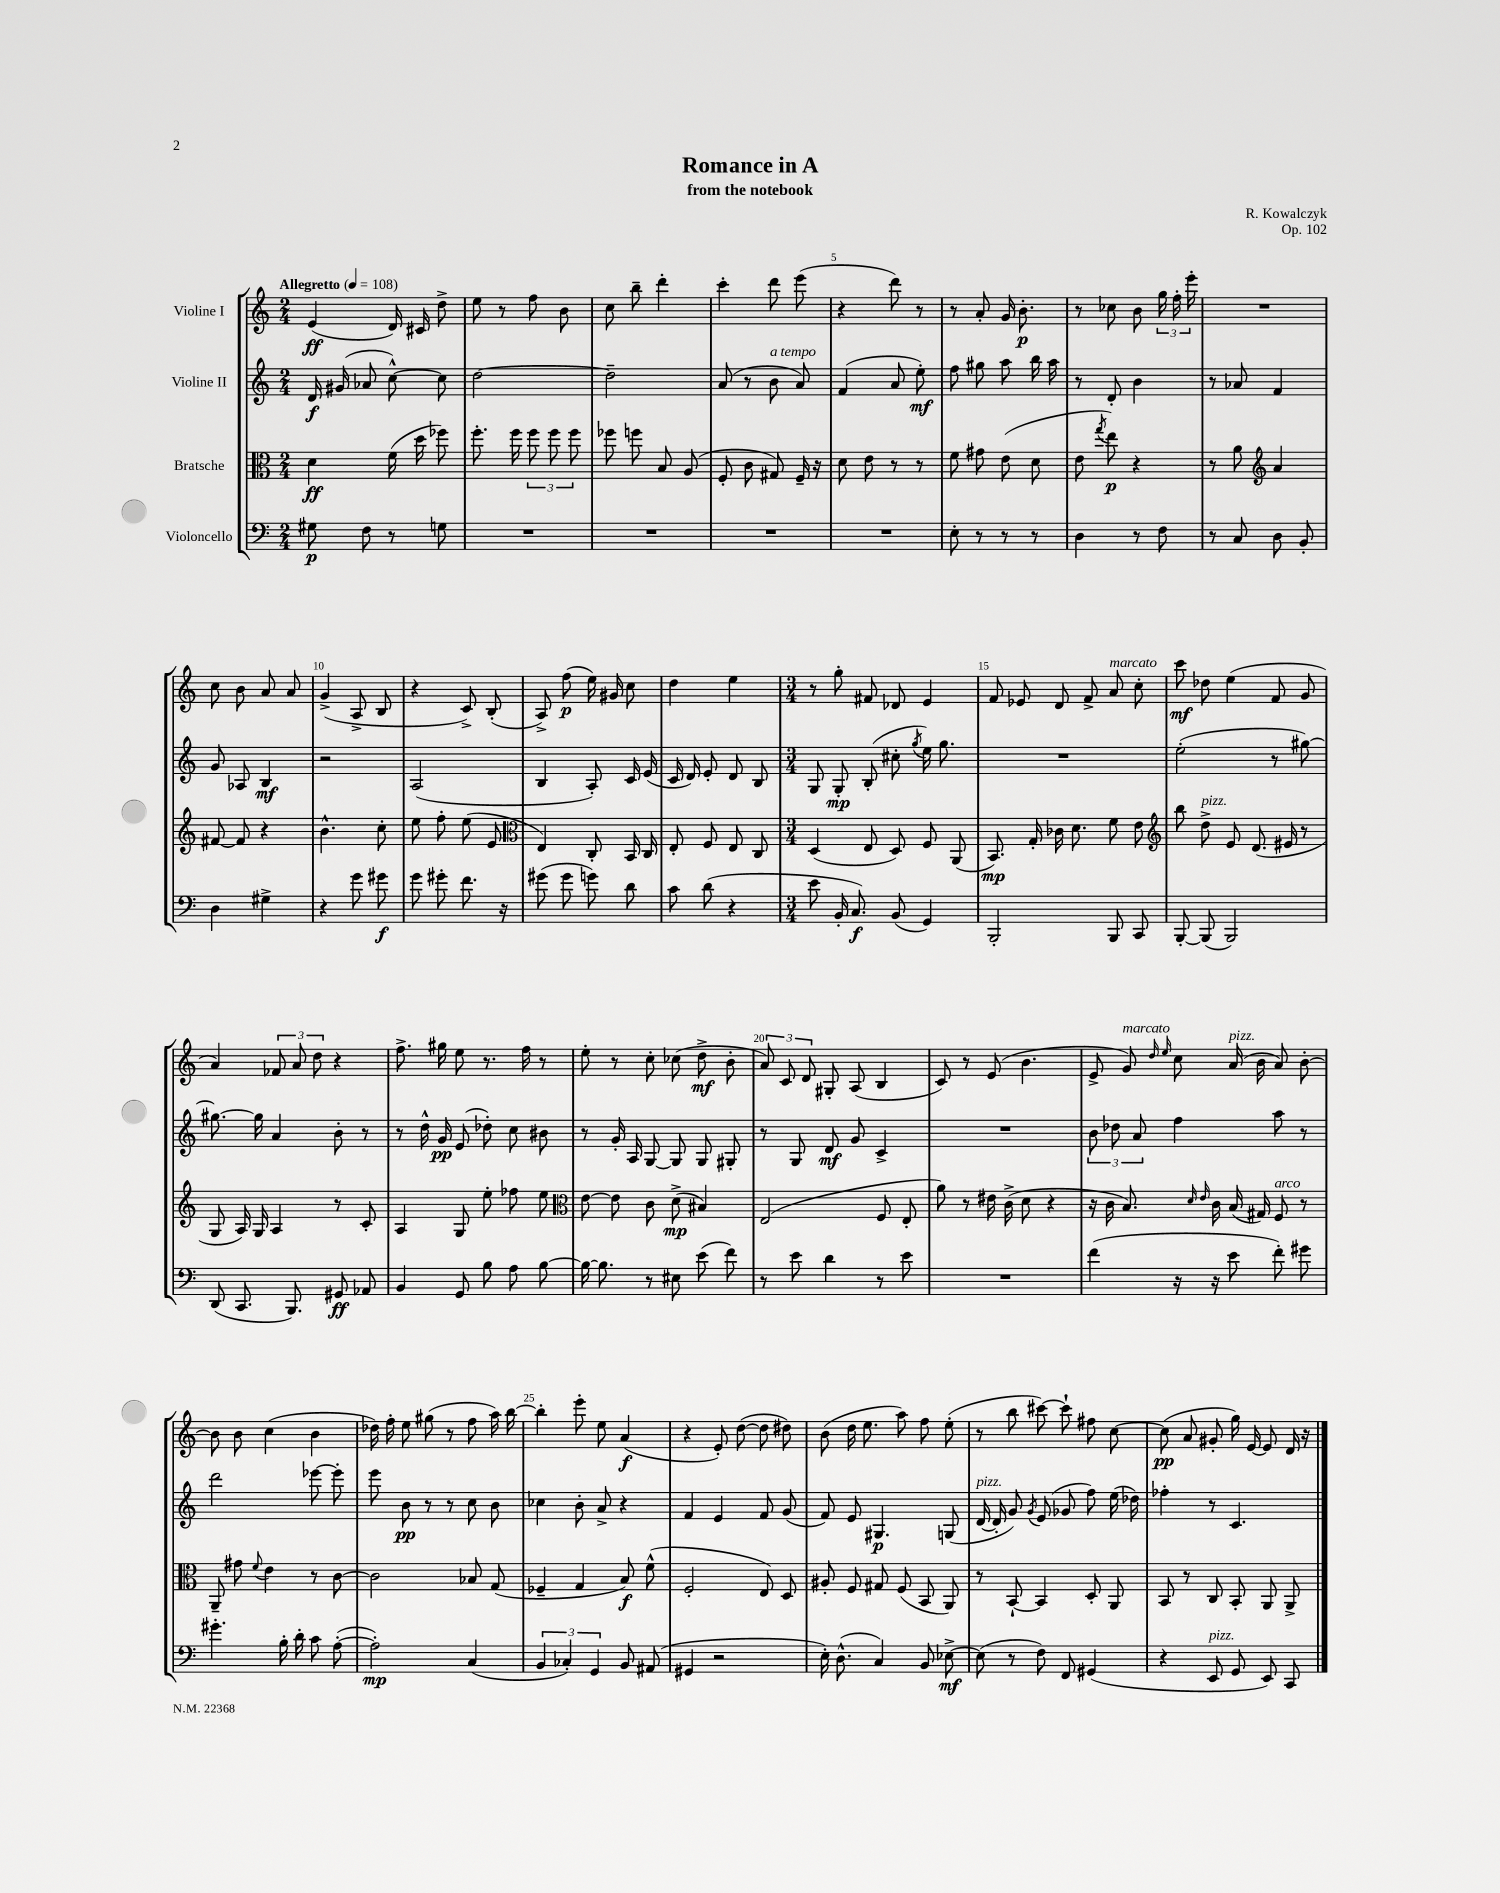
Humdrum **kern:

**kern	**kern	**kern	**kern
*staff4	*staff3	*staff2	*staff1
*clefF4	*clefC3	*clefG2	*clefG2
*k[]	*k[]	*k[]	*k[]
*M2/4	*M2/4	*M2/4	*M2/4
*MM108	*MM108	*MM108	*MM108
8G#	4d	16d	(4e
.	.	(16g#	.
8F	.	8a-	.
8r	(16f	[8cc^^)	16d)
.	16dd	.	16c#
8G	8ff-)	8cc]	8dd^
=	=	=	=
2r	8.ff'	[2dd	8ee
.	.	.	8r
.	16ff	.	.
.	12ff	.	8ff
.	12ff	.	.
.	.	.	8b
.	12ff	.	.
=	=	=	=
2r	8ff-	2dd~]	8cc
.	8ff	.	8bb~
.	8B	.	4ddd'
.	(8A	.	.
=	=	=	=
2r	8F'	(8a	4ccc'
.	8c	8r	.
.	8G#)	8b	8ddd
.	16F~	8a)	(8eee
.	16r	.	.
=	=	=	=
2r	8d	(4f	4r
.	8e	.	.
.	8r	8a	8ddd)
.	8r	8ee')	8r
=	=	=	=
8E'	8f	8ff	8r
8r	8g#	8gg#	8a'
8r	(8e	8aa	16g
.	.	.	8.b'
8r	8d	16bb	.
.	.	16aa	.
=	=	=	=
4D	8e	8r	8r
.	8qgg	.	.
.	8ee)	8d'	8cc-
8r	4r	4b	8b
8F	.	.	24gg
.	.	.	24ff'
.	.	.	24eee'
=	=	=	=
8r	8r	8r	2r
8C	8a	8a-	.
*	*clefG2	*	*
8D	4a	4f	.
8BB'	.	.	.
=	=	=	=
4D	[8f#	8g	8cc
.	8f#]	8A-	8b
4G#^	4r	4B	8a
.	.	.	8a
=	=	=	=
4r	4.b^^	2r	(4g^
8g	.	.	8A^
8g#	8cc'	.	8B
=	=	=	=
8g	8ee	(2A	4r
8g#'	8ff'	.	.
8.f	(8ee	.	8c^)
.	8e	.	(8B'
16r	.	.	.
=	=	=	=
*	*clefC3	*	*
(8g#	4E)	4B	8A^)
8g#	.	.	(8ff
8g)	8C'	8A')	16ee)
.	.	.	16g#
8d	16BB	16c	8cc
.	16C	(16e	.
=	=	=	=
8c	8E'	16c	4dd
.	.	16d)	.
(8d	8F	8e'	.
4r	8E	8d	4ee
.	8C	8B	.
=	=	=	=
*M3/4	*M3/4	*M3/4	*M3/4
8e	(4D	8G	8r
16BB'	.	8G'	8gg'
8.C)	.	.	.
.	8E	(8B'	8f#
(8BB	8D)	8cc#'	8d-
.	.	8qgg	.
4GG)	8F	16ee)	4e
.	.	8.gg	.
.	(8AA	.	.
=	=	=	=
2BBB'	8.BB)	2.r	8f
.	.	.	8e-
.	16G'	.	.
.	16c-	.	8d
.	8.d	.	.
.	.	.	8f^
8BBB	8f	.	8a
8CC	8e	.	8cc'
=	=	=	=
*	*clefG2	*	*
[8BBB'	8bb	(2ee'	8ccc
(8BBB]	8dd^	.	8dd-
2BBB)	8e	.	(4ee
.	(8.d	.	.
.	.	8r	8f
.	16e#	.	.
.	8r	[8gg#)	8g
=	=	=	=
(8DD	8G	8.gg#_	4a)
8.CC	16A)	.	.
.	16G	16gg#]	.
.	4A	4a	12f-
8.BBB)	.	.	.
.	.	.	12a
.	.	.	12dd
8GG#	8r	8b'	4r
8AA-	8c'	8r	.
=	=	=	=
4BB	4A	8r	8.ff^
.	.	16dd^^	.
.	.	16g	16gg#
8GG	8G	(8e	8ee
8B	8ee'	8dd-')	8.r
8A	8ff-	8cc	.
.	.	.	16ff
[8B	8ee	8b#	8r
=	=	=	=
*	*clefC3	*	*
16B_	[8e	8r	8ee'
8.B]	.	.	.
.	8e]	16g'	8r
.	.	16A	.
8r	8c	[8G	8cc'
8E#	(8d^	8G]	(8cc-
(8e	4B#)	8G	8dd^
8f)	.	8G#'	8b'
=	=	=	=
8r	(2E	8r	12a)
.	.	.	12c
8e	.	8G	.
.	.	.	12d
4d	.	8d	8G#'
.	.	8g	(8A
8r	8F	4c^	4B
8e	8E'	.	.
=	=	=	=
2.r	8a)	2.r	8c)
.	8r	.	8r
.	16e#	.	(8e
.	(16c^	.	.
.	8d	.	4.b
.	4r	.	.
=	=	=	=
(4f	16r	12b	8e^
.	16c	.	.
.	.	12dd-	.
.	8.B)	.	8g)
.	.	12a	.
.	.	.	16qqdd
.	.	.	16qqee
16r	.	4ff	8cc
.	16qqd	.	.
.	16qqe	.	.
16r	16c	.	.
8e	(16B	.	(16a
.	16G#)	.	16b
8f')	8F	8aa	8a)
8g#	8r	8r	[8b'
=	=	=	=
4.g#'	8AA~	2ddd	8b]
.	8g#	.	8b
.	8qqf	.	.
.	4e	.	(4cc
16B'	.	.	.
16d'	.	.	.
8c	8r	[8eee-	4b
([8A'	[8c	8eee-']	.
=	=	=	=
2A'])	2c]	8eee	16dd-)
.	.	.	16ff'
.	.	8b	8ee
.	.	8r	(8gg#
.	.	8r	8r
(4C	8B-	8cc	8ff
.	(8G	8b	16aa)
.	.	.	[16bb
=	=	=	=
6BB	4F-~	4cc-	4bb']
6C-')	.	.	.
.	4G	8b'	8eee'
6GG	.	.	.
.	.	8a^	8ee
8BB	8B)	4r	(4a
(8AA#	(8f^^	.	.
=	=	=	=
4GG#	2F'	4f	4r
2r	.	4e	8e')
.	.	.	([8dd
.	8E)	8f	8dd]
.	8D	(8g	8dd#)
=	=	=	=
16E')	8A#'	8f)	(8b
(8.D^^	.	.	.
.	8F	8e	16dd
.	.	.	8.ee
4C)	8G#	4.G#	.
.	(8F	.	8aa)
8BB	8BB	.	8ff
[8E-^	8AA)	(8G	(8ee'
=	=	=	=
(8E-]	8r	[16d	8r
.	.	16d']	.
8r	[8BB`	8g)	8bb
.	.	8qg	.
8F)	4BB]	(8e	[8ccc#)
8FF	.	8g-	8ccc#`]
(4GG#	8D'	8ff)	8ff#
.	8AA	(16ee	[8cc
.	.	16dd-)	.
=	=	=	=
4r	8BB	4ff-'	(8cc]
.	8r	.	8a
8EE	8C	8r	8g#'
8GG	8BB'	4.c	16gg)
.	.	.	[16e
8EE)	8AA	.	8e]
8CC	8AA^	.	16d
.	.	.	16r
==	==	==	==
*-	*-	*-	*-
